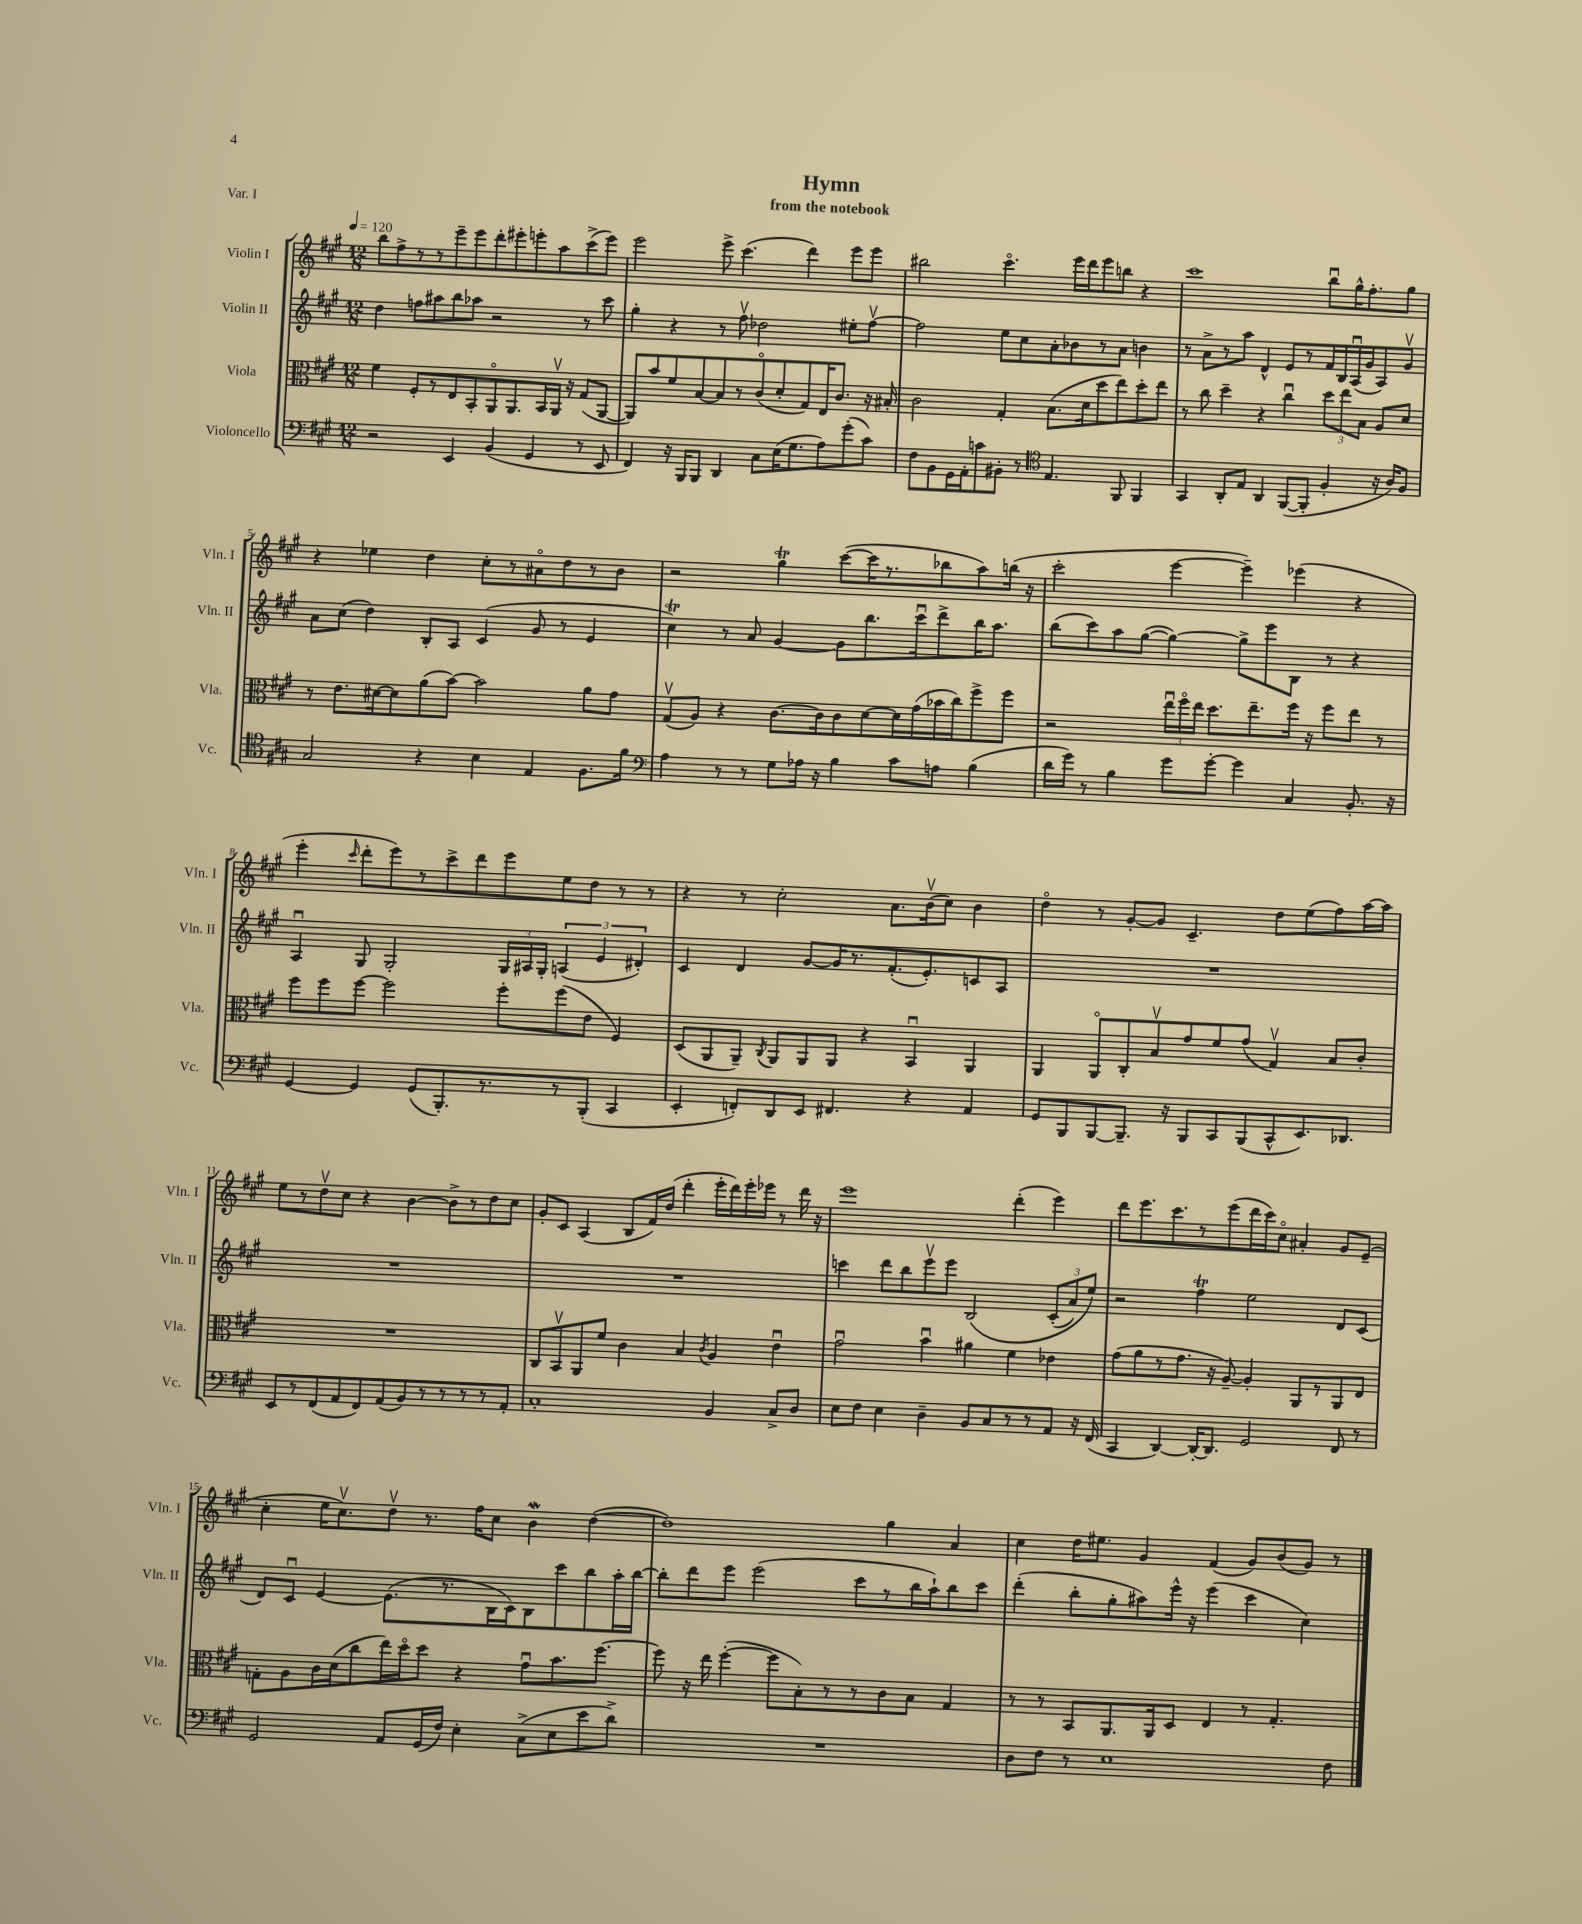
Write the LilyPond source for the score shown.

\header { title = "Hymn" subtitle = "from the notebook" piece = "Var. I" }
<<
\new StaffGroup <<
\new Staff = "s0" \with { instrumentName = "Violin I" shortInstrumentName = "Vln. I" } {
    \clef treble \key a \major \numericTimeSignature \time 12/8 \tempo 4 = 120
    \autoBeamOff b''8[ fis''8-> r8 r8 e'''8-- e'''8 d'''8-. eis'''8-. e'''8-. a''8 cis'''8->( e'''8]) |
    e'''2 e'''8-> cis'''4.( d'''4) e'''8[ e'''8] |
    bis''2 cis'''4.\flageolet e'''16[ d'''16 e'''8 b''8] r4 |
    cis'''1 b''8[\downbow gis''16-^ fis''8.-. gis''8] |
    r4 ees''4 d''4 cis''8[-. r8 ais'8\flageolet d''8 r8 b'8] |
    r2 gis''4\trill cis'''8[~( cis'''16 r8. bes''8 a''8) b''16]( r16 |
    cis'''2-. e'''4~ e'''4--) ees'''4( r4 |
    e'''4-. \grace { cis'''16 } d'''8[-. e'''8) r8 cis'''8-> d'''8 e'''8 e''8 d''8] r8 r8 |
    r4 r8 cis''2-. a'8.[ b'16\upbow( cis''8]) b'4 |
    d''4\flageolet r8 gis'8[~-. gis'8] cis'4.-- d''8[ e''8( fis''8) a''16~ a''16] |
    e''8[ r8 d''8\upbow cis''8] r4 b'4~ b'8[-> r8 d''8 cis''8] |
    gis'8[-. cis'8] a4( b8[ fis'16) d''16]( d'''4-. e'''16[-. d'''16) e'''16-. ees'''16] r8 d'''16 r16 |
    e'''1 d'''4-.( e'''4) |
    d'''8[ e'''8. cis'''8. r8 e'''8( d'''16 cis'''16) cis''8]\flageolet ais'4-. gis'8[ e'8]--( |
    cis''4-. e''16[ cis''8.\upbow) d''8]\upbow r8. fis''16[ cis''8] b'4\mordent d''4~( |
    d''1) gis''4 a'4 |
    cis''4 d''16[ eis''8.] gis'4 fis'4( gis'8[) b'8( gis'8]) r8 \bar "|." |
}
\new Staff = "s1" \with { instrumentName = "Violin II" shortInstrumentName = "Vln. II" } {
    \clef treble \key a \major \numericTimeSignature \time 12/8
    \autoBeamOff d''4 f''8[ ais''8 b''8 aes''8] r2 r8 cis'''8 |
    gis''4-. r4 r8 fis''8\upbow des''2 eis''8[-. fis''8]~\upbow |
    fis''2 e''8[ cis''8 a'8-. bes'8 r8 a'8] b'4 |
    r8 a'8[-> r8 a''8] d'4-^ e'8[ r8 fis'16 b16 a16\downbow( gis'16 a8) gis'8]\upbow |
    a'8[ cis''8]( d''4) b8[-. a8] cis'4( gis'8 r8 e'4 |
    cis''4\trill) r8 a'8 gis'4~ gis'8[ b''8. cis'''16\downbow d'''8-> b''16 a''8.] |
    b''8[( cis'''8) a''8 gis''8]~( gis''4~) gis''8[-> e'''8 b8] r8 r4 |
    a4\downbow gis8 gis2-. \tuplet 3/2 { gis16[ ais16 gis16]-. } \tuplet 3/2 { a4( e'4 dis'4-.) } |
    cis'4 d'4 gis'8[~ gis'16 r8. fis'8.-.( e'8.-.) c'8 a8] |
    R1. |
    R1. |
    R1. |
    c'''4 d'''8[ b''8 e'''8\upbow e'''8] b2\( \tuplet 3/2 { cis'8[-.( a'8) e''8]\) } |
    r2 fis''4\trill e''2 d'8[ cis'8]( |
    d'8[) cis'8]\downbow e'4~ e'8.[( r8. b16 cis'16) b8 cis'''8 b''8 a''16-. b''16]~ |
    b''8[-. d'''8 e'''8] e'''2( cis'''8[ r8 b''16 a''16-!) b''8 cis'''8] |
    d'''4-.( b''8[-. gis''8-. ais''8) e'''16]-^ r16 e'''4( cis'''4 cis''4) \bar "|." |
}
\new Staff = "s2" \with { instrumentName = "Viola" shortInstrumentName = "Vla." } {
    \clef alto \key a \major \numericTimeSignature \time 12/8
    \autoBeamOff fis'4 fis8[-. r8 e8 b,8-. a,8\flageolet a,8. b,16 a,16]\upbow r16 gis8[( a,8]~ |
    a,8[) b'8 fis'8 b8~ b8 r8 cis'8\flageolet( d'8-. gis8) e16 cis'8.] r16 bis16-. |
    cis'2 gis4-. b8.[( d'16 d''8 e''8) d''8-. e''8] |
    r8 cis''8 d''4-- r4 cis''4\downbow \tuplet 3/2 { d''8[ e''8 b8] } a8[ d'8] |
    r8 e'8.[ dis'16~ dis'8 a'8( b'8]~) b'2 a'8[ gis'8] |
    gis8[\upbow( a8]) r4 cis'8.[~ cis'16 cis'8 d'8~ d'16 gis'16( bes'16 cis''16) fis''8-> fis''8] |
    r2 \tuplet 3/2 { e''16[\downbow fis''16\flageolet e''16] } d''8.[ e''8.-- fis''16] r16 fis''8[ e''8] r8 |
    fis''8[ fis''8 fis''8]~ fis''2 fis''8[-. fis''8( e'8] fis4) |
    d8[( a,8 a,8]--) \acciaccatura { cis8 } a,8[ a,8 a,8] r4 b,4\downbow a,4 |
    a,4 a,8[\flageolet cis8-. b8\upbow gis'8 fis'8 gis'8]( gis4\upbow) b8[ cis'8]-. |
    R1. |
    cis8[ b,8\upbow a,8 fis'8] cis'4 b4 \acciaccatura { cis'8 } a4 e'4\downbow |
    gis'2\downbow b'4\downbow ais'4 fis'4 ees'4 |
    gis'8[( a'8 r8 gis'8.] r16 a8~--) a4-. a,8[ r8 a,8 e8] |
    g8[-. a8 cis'16 d'16( cis''8 e''16) d''16\flageolet d''8] r4 gis'8[\downbow b'8. fis''8.]~ |
    fis''8 r16 e''16 fis''4~-.( fis''8[ b8-.) r8 r8 cis'8 b8] gis4 |
    r8 r8 b,8[ a,8. a,16 d8] e4 r8 gis4.-. \bar "|." |
}
\new Staff = "s3" \with { instrumentName = "Violoncello" shortInstrumentName = "Vc." } {
    \clef bass \key a \major \numericTimeSignature \time 12/8
    \autoBeamOff r2 e,4 b,4( gis,4 r8 e,8 |
    fis,4) r16 b,,16[ b,,8] d,4 cis8[ e16( gis8. a8) gis'8-.( cis'8]) |
    fis8[ b,8 gis,16 a,16-. c'8 bis,8]-. r8 \clef tenor e4. fis,8 fis,4 |
    gis,4 a,8[-. e8] a,4 fis,8[~( fis,8]-. fis4-. r16 a16[) fis8] |
    gis2 r4 b4 e4 fis8.[ fis'16] |
    \clef bass a4 r8 r8 gis8[ aes16] r16 b4 cis'8[ a8] b4( |
    d'16[ gis'16]) r8 b4 gis'8[ gis'8]~-. gis'4 cis4 b,8.-. r16 |
    gis,4~ gis,4 gis,8[( b,,8.-.) r8. r8 b,,8]-.( cis,4 |
    e,4-. f,8[-.) d,8 e,8] fis,4. r4 a,4 |
    gis,8[ b,,8 b,,8~ b,,8.]-- r16 b,,8[ cis,8 b,,8( cis,8-^ e,8.) des,8.] |
    e,8[ r8 fis,8( a,8 fis,8) a,8( b,8) r8 r8 r8 r8 a,8]-. |
    cis1-. b,4 cis8[-> d8] |
    e8[ fis8] e4 d4-- b,8[ cis8 r8 r8 a,8] r16 fis,16( |
    cis,4 d,4~) d,16[~-. d,8.] gis,2 fis,8 r8 |
    gis,2 a,8[ gis,16( fis16]) e4-. cis8[->( e8 e'8 d'8]->) |
    R1. |
    d8[ fis8] r8 e1 fis8 \bar "|." |
}
>>
>>
